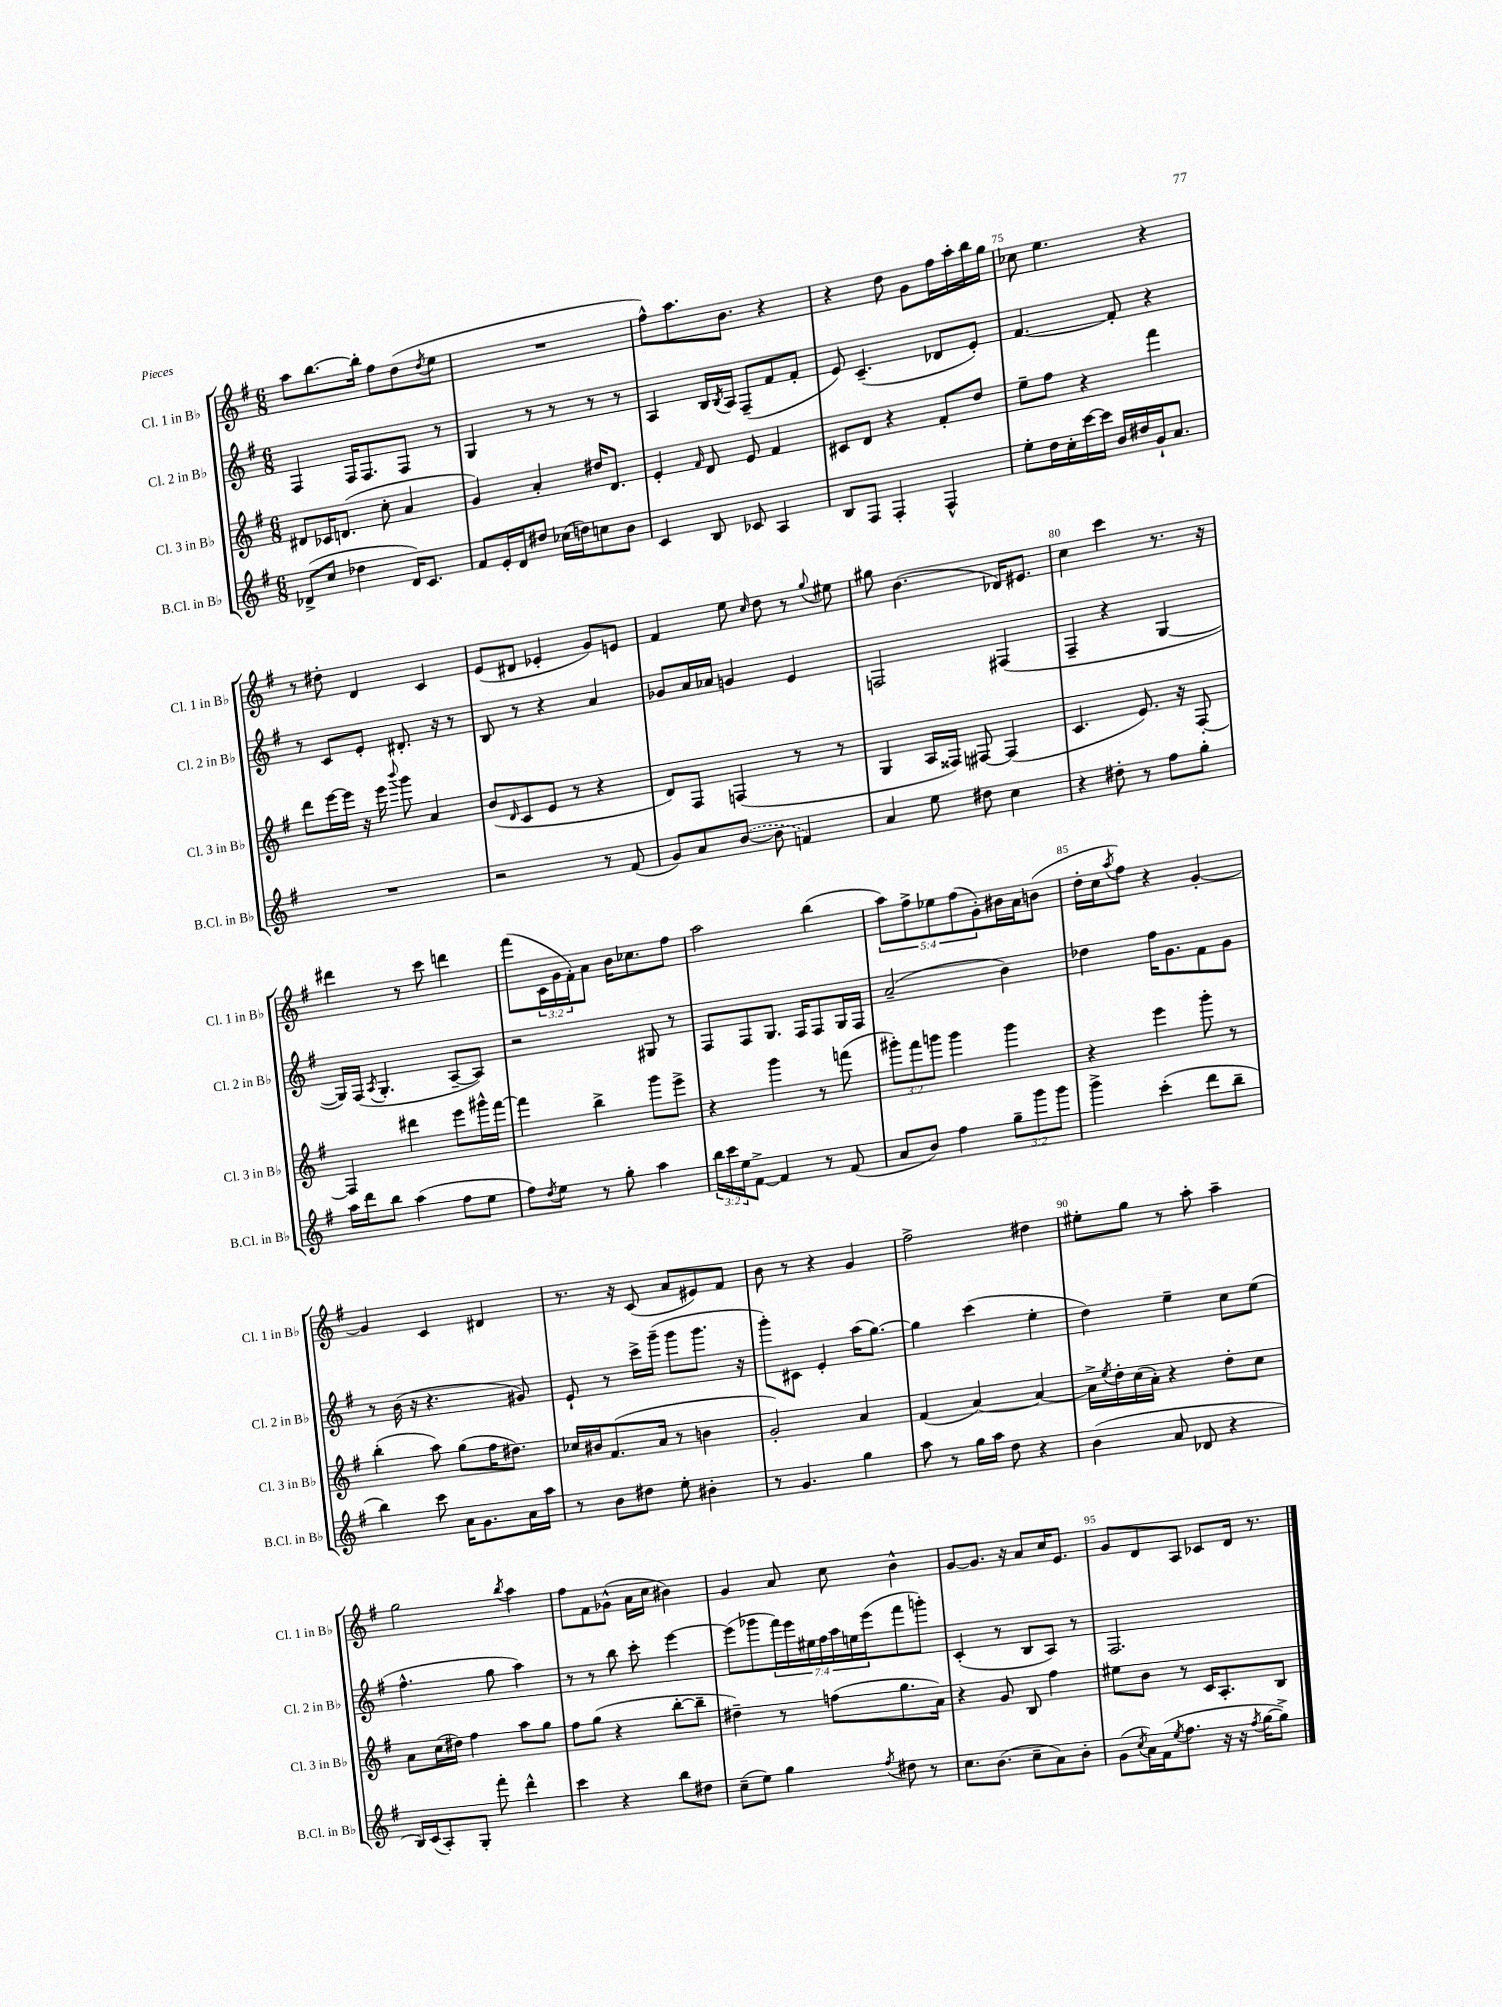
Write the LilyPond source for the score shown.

<<
\new StaffGroup <<
\new Staff = "s0" \with { instrumentName = "Cl. 1 in Bb" shortInstrumentName = "Cl. 1 in Bb" } {
    \clef treble \key g \major \numericTimeSignature \time 6/8 \override Staff.TupletNumber.text = #tuplet-number::calc-fraction-text
    a''8 b''8.~ b''16-. fis''8 d''8( \acciaccatura { d''8 } e''8 |
    R2. |
    fis''8-^) a''8. b'8. r4 |
    r4 d''8 g'8 fis''16 a''16-. b''16 g''16 |
    ces''8 e''4. r4 |
    r8 dis''8-. d'4 c'4 |
    e'8( dis'8 ees'4-. g'8) e'8 |
    fis'4 e''8 \grace { c''16 } d''8 r8 \appoggiatura { g''8 } eis''8 |
    gis''8 b'4.( des'16) eis'8. |
    c''4 c'''4 r8. r16 |
    dis'''4 r8 c'''8 d'''4 |
    fis'''8( \tuplet 3/2 { c'16 g'16 fis'16-.) } a'8 b'16 ces''8. fis''8 |
    a''2 b''4( |
    \tuplet 5/4 { a''8) fis''8-> ees''8 fis''8( g'8-.) } bis'16 a'16 b'8( |
    d''16-. c''16 \acciaccatura { a''8 } fis''8) r4 g'4~-. |
    g'4 c'4 dis'4 |
    r8. r16 c'8( a'8 eis'8) fis'8 |
    b'8 r8 r4 g'4 |
    fis''2-> dis''4 |
    eis''8-. g''8 r8 a''8-. a''4-- |
    g''2 \acciaccatura { b''8 } a''4 |
    fis''8 fis'8 ges'8-^( a'16 c''16 bis'4) |
    g'4 a'8 c''8 b'4-^ |
    g'8~ g'8. r16 a'8 c''16 e'8. |
    g'8 d'8 a8 ces'8 d'16 r8. \bar "|." |
}
\new Staff = "s1" \with { instrumentName = "Cl. 2 in Bb" shortInstrumentName = "Cl. 2 in Bb" } {
    \clef treble \key g \major \numericTimeSignature \time 6/8 \override Staff.TupletNumber.text = #tuplet-number::calc-fraction-text
    fis4 fis16 fis8. fis8 r8 |
    g4 r8 r8 r8 r8 |
    a4 b16 \acciaccatura { b8 } a16 fis8--( fis'8 fis'8-. |
    e'8) c'4.--( des'8 e'8-.) |
    fis'4.~ fis'8-. r4 |
    r8 c'8 e'8-. dis'8.-. r16 r8 |
    b8 r8 r4 a'4 |
    ges'8 a'16 aes'16 g'4 e'4 |
    f2 fis4( |
    fis4-- r4 g4~ |
    g16) fis16( \acciaccatura { a8 } g4.-. a8~-- a8) |
    r2 gis8 r8 |
    fis8 fis8 g8. fis16 fis8 g16 fis16 |
    a'2--( b'4) |
    des''4 fis''16 g'8. fis'8 g'8 |
    r8 b'16( r16 r4. gis'8) |
    e'8-! r8 c'''16-> g'''16--( g'''8 g'''8. r16 |
    g'''8-.) cis'8 e'4-. a''16( g''8.~) |
    g''4 c'''4( e''4-. |
    d''4) e''4-- c''8 e''8( |
    fis''4.-^ g''8 a''4) |
    r8 r8 b''8 c'''8-. e'''4~ |
    e'''8( ges'''8 \tuplet 7/4 { fis'''16) e'''16 eis''16 fis''16 a''16 e''16 e'''16( } fis'''8 g'''8-.) |
    c'4-.( r8 b8 a8) r8 |
    fis2. \bar "|." |
}
\new Staff = "s2" \with { instrumentName = "Cl. 3 in Bb" shortInstrumentName = "Cl. 3 in Bb" } {
    \clef treble \key g \major \numericTimeSignature \time 6/8 \override Staff.TupletNumber.text = #tuplet-number::calc-fraction-text
    dis'8 ces'16 d'8.( c''8-. a'4 |
    g'4) a'4-. dis''16 d'8. |
    e'4-. \grace { fis'16 } d'8 e'8 fis'4 |
    cis'8 d'8 r4 fis'8-. d''8 |
    e''8-- fis''8 r4 fis'''4 |
    d'''8 e'''16~ e'''16 r16 e'''16 \appoggiatura { b'''8 } g'''8 a'4 |
    b'8( \grace { d'16 } c'8 e'8 r8 r4 |
    d'8) fis8 f4( r8 r8 |
    g4 a16 fisis16) fis8~ fis4( |
    c'4. e'8.) r16 fis8~-. |
    fis4 dis'''4 e'''8 gis'''16-^ fis'''16~ |
    fis'''4 b''4-> g'''8 e'''8-> |
    r4 g'''4 r8 f'''8( |
    \tuplet 3/2 { gis'''8-.) fis'''8 g'''8 } g'''4 g'''4 |
    r4 e'''4 g'''8-. r8 |
    b''4-.( a''8) g''8( fis''16 dis''8.) |
    ces''16 bis'16 fis'8.( a'16 r8 b'4 |
    g'2-.) a'4 |
    fis'4( a'4~) a'4~ |
    a'16-> \acciaccatura { e''8 } d''16-. c''16( a'16-.) r4 d''8-. c''8 |
    a'8 c''16( dis''16) fis''4 a''8 g''8 |
    fis''8 g''8( r4 b''8~-. b''8-- |
    dis''4--) r8 f''8( g''8. a'16) |
    r4 g'8 b8 fis''4 |
    eis''8 b'8 r8 c'16 a8.-. b8 \bar "|." |
}
\new Staff = "s3" \with { instrumentName = "B.Cl. in Bb" shortInstrumentName = "B.Cl. in Bb" } {
    \clef treble \key g \major \numericTimeSignature \time 6/8 \override Staff.TupletNumber.text = #tuplet-number::calc-fraction-text
    des'8->( c''8 des''4 des'16) c'8. |
    fis'8 e'16-. d'16 dis''8 ces''16( d''16) c''8 b'8 |
    c'4 b8 ces'8 a4 |
    b8 fis8 fis4-. fis4-^ |
    e''8-. d''16 c''16-. c'''16~ c'''16 b'16 dis''16 g'16-! a'8. |
    R2. |
    r2 r8 fis'8( |
    g'8) a'8 \once \slurDashed b'8~( b'8 f'4) |
    a'4 e''8 dis''8 c''4 |
    r4 dis''8-. r8 fis''8 g''8-. |
    a''16 d'''16 b''8 a''4( fis''8 e''8 |
    fis''8) \acciaccatura { d''8 } e''8 r8 g''8-. a''4 |
    \tuplet 3/2 { b''16 c'''16 e''16 } fis'8~-> fis'4 r8 fis'8( |
    a'8 b'8) fis''4 \tuplet 3/2 { g''8-- g'''8 g'''8 } |
    g'''4-> c'''4-.( d'''8 b''8-- |
    b''4) c'''8 a'16 g'8. a'16 a''16 |
    r8 b'8 dis''8 e''8-. bis'4-. |
    r8 g'4. g''4 |
    a''8 r8 g''16 a''16 d''8 r4 |
    b'4( a'8 des'8 r4 |
    b16) c'16( a8-.) g8-. fis'''8-. d'''4-^ |
    c'''4 r4 b''8 dis''8 |
    c''8--( e''8) g''4 \acciaccatura { fis''8 } dis''8 r8 |
    c''8. b'8.( c''8-- a'8) b'8-. |
    g'8( \acciaccatura { c''8 } a'16) fis'16( \acciaccatura { e''8 } fis''8. r16 r16 \acciaccatura { fis''8 } g''16~ g''8->) \bar "|." |
}
>>
>>
\layout { \context { \Score currentBarNumber = #71 \override BarNumber.break-visibility = ##(#f #t #t) barNumberVisibility = #(every-nth-bar-number-visible 5) } }
